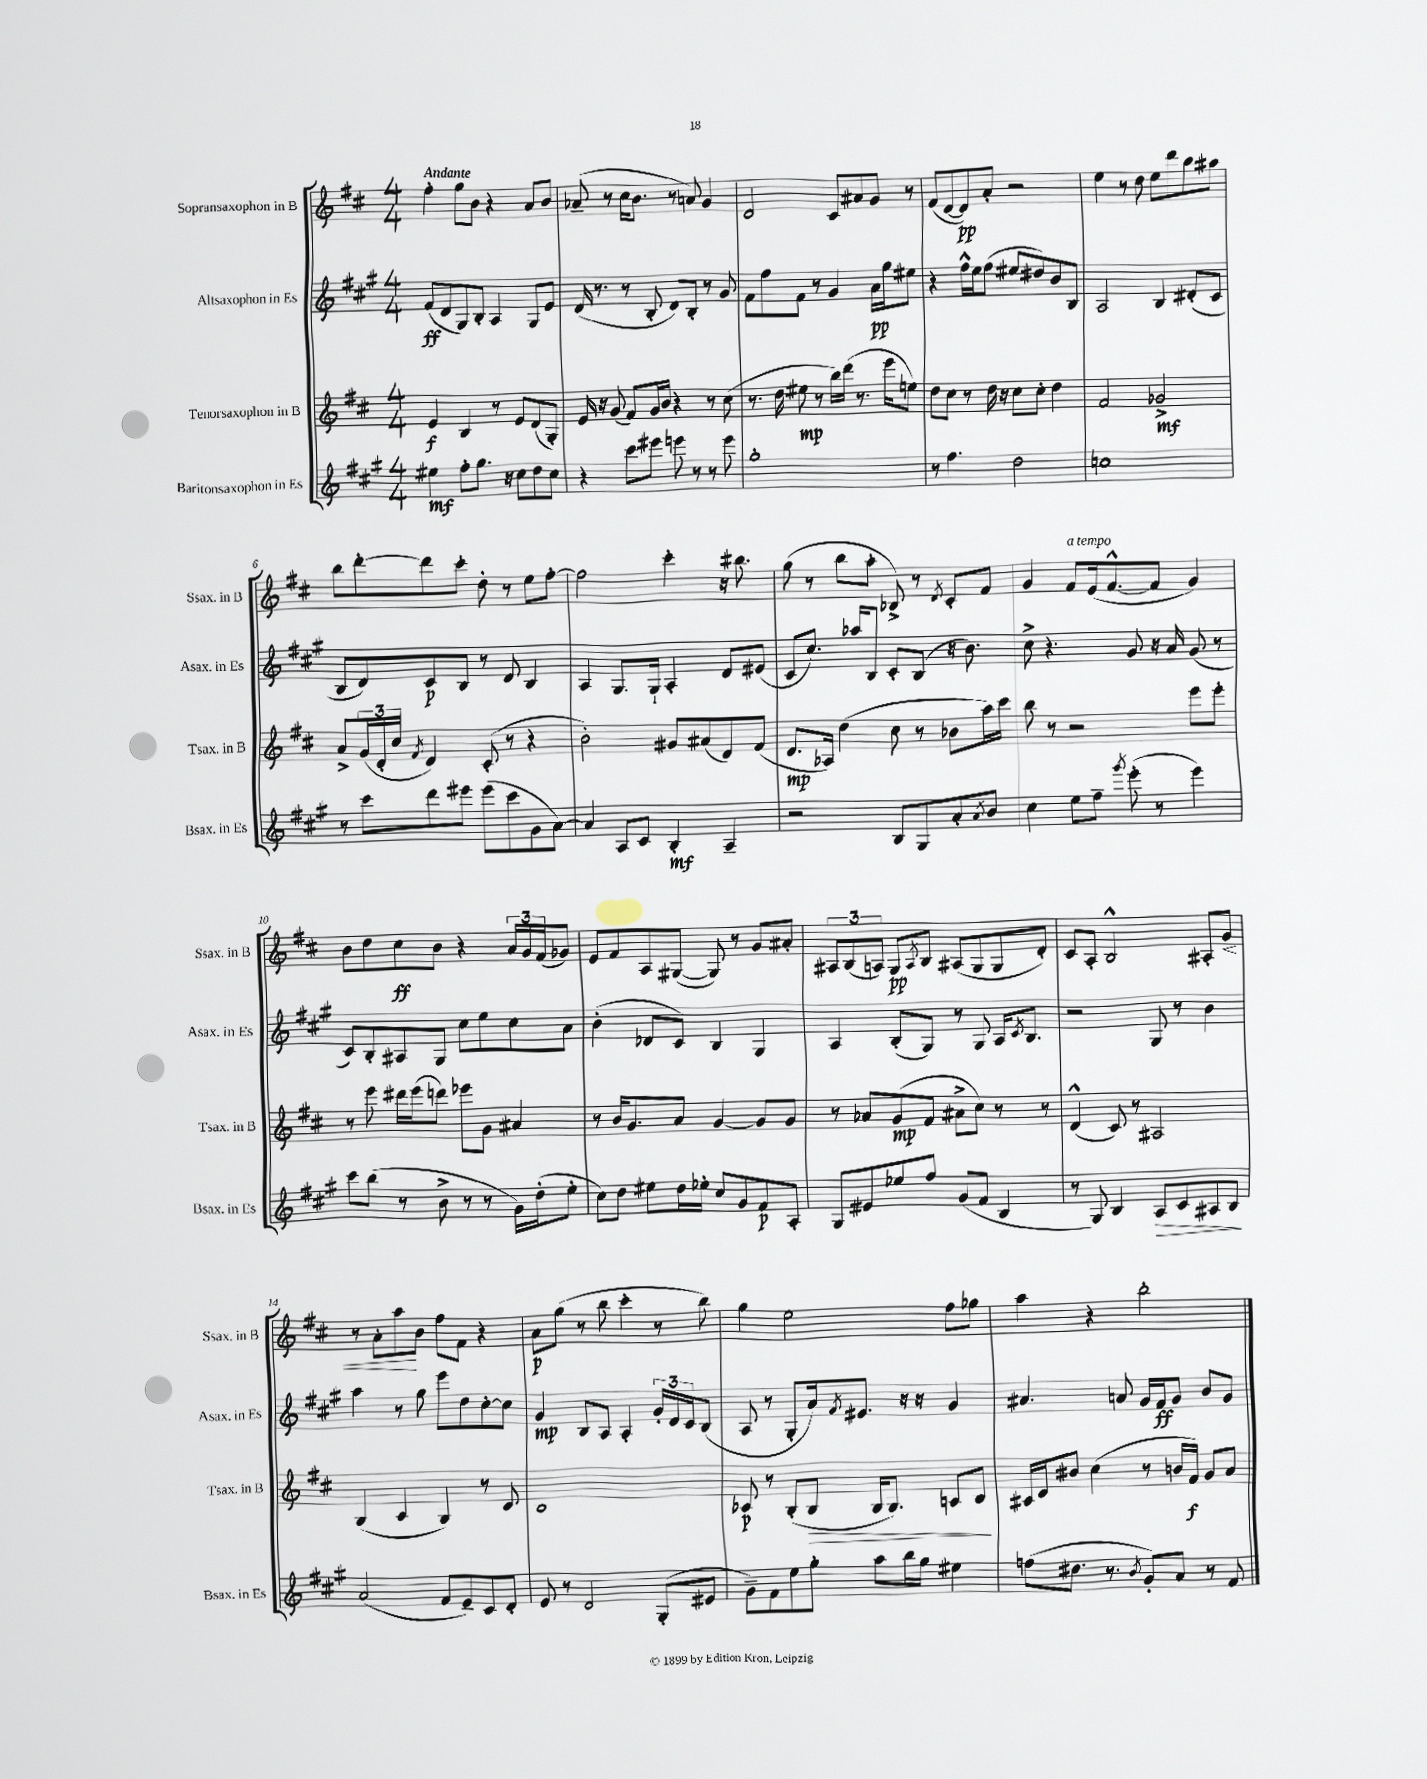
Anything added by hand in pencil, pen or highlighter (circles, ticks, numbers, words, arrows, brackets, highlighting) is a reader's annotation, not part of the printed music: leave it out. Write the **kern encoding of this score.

**kern	**kern	**kern	**kern
*staff4	*staff3	*staff2	*staff1
*clefG2	*clefG2	*clefG2	*clefG2
*k[f#c#g#]	*k[f#c#]	*k[f#c#g#]	*k[f#c#]
*M4/4	*M4/4	*M4/4	*M4/4
4ee#	4e	(8f#	4ff#'
.	.	8d	.
8ff#'	4B	8G#)	8gg
8.gg#	.	8B'	8b
.	8r	4A	4r
16r	.	.	.
8cc#	8e	.	.
8dd	(8d	8G#	8a
8cc#	8G')	8e	8b
=	=	=	=
4r	16e	(16d	(8a-~
.	16r	8.r	.
.	(8g	.	8r
8ccc#	8f#)	8r	16cc#
.	.	.	8.b
8eee#	16g	8B'	.
.	16b	.	.
8eee	4r	8d)	8r
8r	.	8B'	8a)
8r	8r	8r	4g
8eee	(8cc#	8g#	.
=	=	=	=
1gg#'	8.r	8f#	2d
.	.	8ff#	.
.	16dd	.	.
.	8ee#	8f#	.
.	8r	8r	.
.	16bb)	4g#	8c#
.	(16ddd	.	.
.	8.r	.	8a#
.	.	16a	8g
.	16eee	16gg#	.
.	8ee)	8ee#	8r
=	=	=	=
8r	8dd	4r	(8f#
4.ff#	8cc#	.	[8d
.	8r	16ff#^^	8d])
.	.	16ee	.
.	16dd	(8ff#	8a'
.	16r	.	.
2dd	8cc#	8ee#	2r
.	8cc#'	8dd#)	.
.	4dd	8b	.
.	.	8B	.
=	=	=	=
1cc	2f#	2A	4ee
.	.	.	8r
.	.	.	8dd
.	2g-^	4B	8ee
.	.	.	8ddd
.	.	(8d#'	8bb
.	.	8c#	8aa#
=	=	=	=
8r	8a^	8B	8bb
8ccc#	(24g	8d)	[8ddd'
.	24d'	.	.
.	24cc#	.	.
.	8qf#	.	.
8ddd	4d)	8c#	8ddd]
8eee#	.	8B	8ccc#'
(8eee#	(8c#'	8r	8dd'
8ccc#	8r	8d	8r
8g#	4r	4B	8ee
[8a)	.	.	[8ff#'
=	=	=	=
4a]	2b')	4A	2ff#]
8A	.	8.G#	.
8c#	.	.	.
.	.	16G#`	.
4B'	8g#	4A'	4ccc#'
.	(8a#	.	.
4A~	8d)	8d	16r
.	.	.	8.bb#
.	(8f#	(8e#	.
=	=	=	=
2r	8.d	8c#	(8gg
.	.	8.cc#)	8r
.	16A-)	.	.
.	(4dd	.	8bb
.	.	16aa-	.
.	.	8B	8aa'
8B	8cc#	8c#'	8B-^)
8G#	8r	(8B	8r
.	.	.	8qd
8a'	8b-	16r	8c#'
.	.	8.b)	.
8qa	.	.	.
8b	16aa)	.	8f#
.	16ccc#	.	.
=	=	=	=
4cc#	8bb	8cc#^	4g
.	8r	4.r	.
8ee	2r	.	8f#
8ff#~	.	.	(16e
.	.	.	[8.f#^^
8qggg#	.	.	.
(8eee'	.	8g#	.
8r	.	16r	8f#]
.	.	16a	.
4eee)	8eee	(8g#	4g)
.	8eee'	8r	.
=	=	=	=
8ccc#	8r	8c#)	8b
(8bb	8eee	8B'	8dd
8r	16ddd#	8A#	8cc#
.	(16eee	.	.
8b^	8ddd)	8G#	8b
8r	8eee-	8cc#	4r
8r	8g	8ee	.
16g#)	4a#	8cc#	24a
.	.	.	24g
(16dd'	.	.	.
.	.	.	(24f#
8ee'	.	8a	8g-)
=	=	=	=
8cc#)	8r	(4b'	8e
8dd	16b	.	8f#
.	8.g	.	.
8ee#	.	8d-	8A
16dd	8a	8c#)	([8G#
16ee-'	.	.	.
8cc#	[4g	4B	8G#])
8g#	.	.	8r
8f#	8g]	4G#	8g
8A'	8g	.	8a#'
=	=	=	=
8G#	8r	4A	12A#
.	.	.	(12B
8e#	8a-	.	.
.	.	.	12A)
8ee-	(8g	(8B'	8G
.	.	.	8qA
8ff#	8f#	8G#)	8B
(8g#	8a#^	8r	(8A#
8f#	8cc#)	8G#	8G
4B	8r	16A	8G
.	.	8qc#	.
.	.	8.B	.
.	8r	.	8d')
=	=	=	=
8r	(4d^^	2r	8c#
8G#)	.	.	8A'
4B	8c#)	.	2B^^
.	8r	.	.
8A	2A#	8G#	.
8c#	.	8r	.
8A#	.	4b	8A#'
8B	.	.	8g
=	=	=	=
(2a	(4G	4aa	8r
.	.	.	8a'
.	4A	8r	8aa
.	.	8gg#	8b
8f#	4G)	8eee	8ff#
8e~)	.	8dd	8f#
8c#	8r	[8cc#'	4r
8d'	8c#	8cc#]	.
=	=	=	=
8e	1B	4g#	8a
8r	.	.	(8gg
2d	.	8B	8r
.	.	8A	8bb
.	.	4A'	4ccc#'
(8G#'	.	24g#'	8r
.	.	24d	.
.	.	24c#	.
8e#	.	(8B	8bb)
=	=	=	=
8g#~)	8A-	8A	4gg
8f#	8r	8r	.
8ee	(8G'	8G#'	2ee
8gg#'	8G	16a)	.
.	.	8qf#	.
.	.	8.e#	.
8aa	16G	.	.
.	8.G)	.	.
16bb	.	16r	.
16gg#	.	16r	.
4ee#	8A	4g#	8ff#
.	8B	.	8gg-
=	=	=	=
(8ff	16A#	4.a#	4aa
.	16c#	.	.
8.dd#	8b#	.	.
.	(4cc#	.	4r
8.r	.	.	.
.	.	8a	.
8qb	.	.	.
8g#')	8r	16g#	2bb'
.	.	16f#	.
8a	16b	8g#	.
.	16f#)	.	.
8r	8g	8b	.
8f#	8a	8g#	.
==	==	==	==
*-	*-	*-	*-
